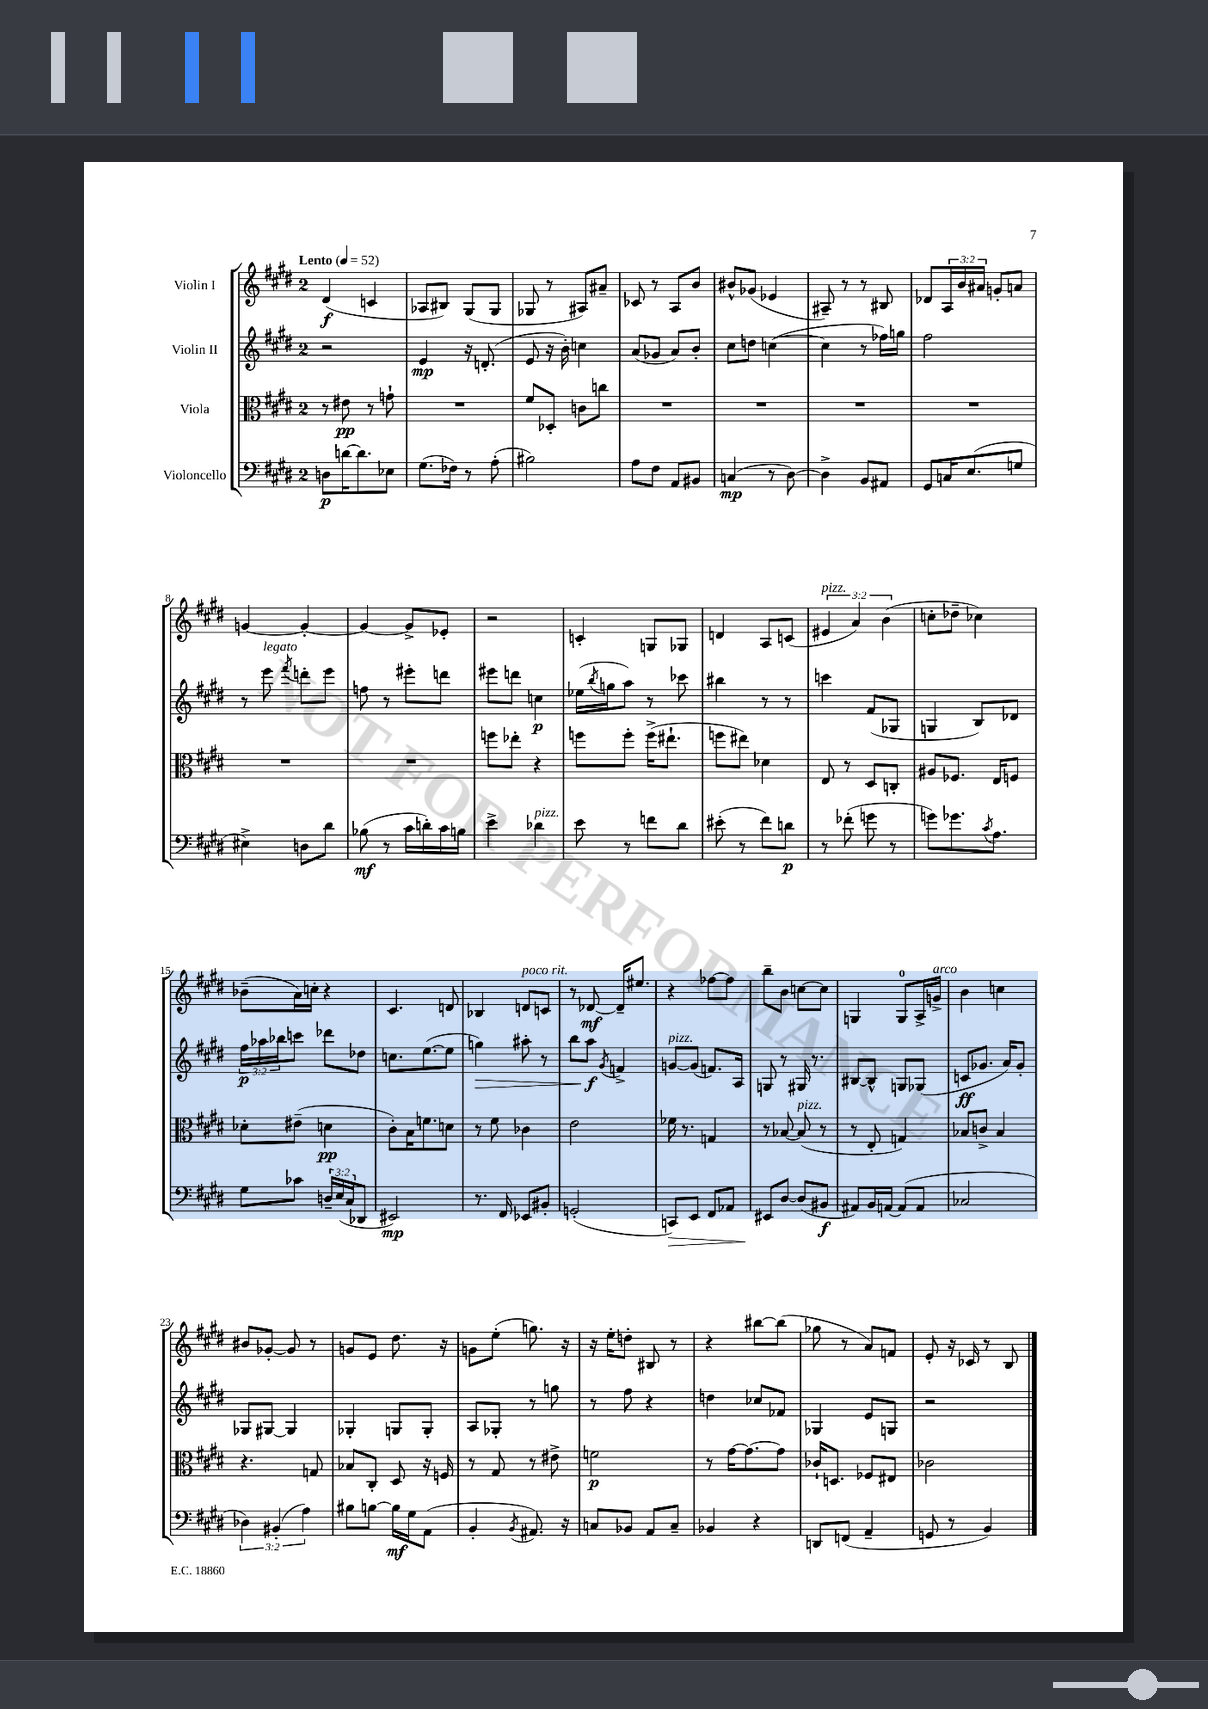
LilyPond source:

<<
\new StaffGroup <<
\new Staff = "s0" \with { instrumentName = "Violin I" } {
    \clef treble \key e \major \once \override Staff.TimeSignature.style = #'single-digit \time 2/4 \override Staff.TupletNumber.text = #tuplet-number::calc-fraction-text \tempo "Lento" 4 = 52
    dis'4\f( c'4 |
    aes8 bis8) gis8( gis8 |
    ges8 r8 ais8) ais'8-- |
    ces'8 r8 a8 b'8 |
    bis'8-^ ges'8( ees'4 |
    ais8--) r8 r8 bis8 |
    des'8 \tuplet 3/2 { a16 b'16 ais'16 } g'8-. a'8 |
    g'4~ g'4~-. |
    g'4~ g'8-> ees'8-. |
    r2 |
    c'4-. g8 ges8 |
    d'4 a8 c'8( |
    \tuplet 3/2 { eis'4^\markup { \italic "pizz." } a'4) b'4( } |
    c''8-. des''8-- ces''4) |
    bes'8--( a'16) c''16-. r4 |
    cis'4. d'8 |
    bes4 d'8^\markup { \italic "poco rit." } c'8 |
    r8 des'8~\mf des'16-- eis''8. |
    r4 fes''8~ fes''8 |
    b''8-- b'8 c''8~ c''8 |
    g4 g8-0 a16-> g'16->^\markup { \italic "arco" } |
    b'4 c''4 |
    bis'8 ges'8~-. ges'8 r8 |
    g'8 e'8 dis''8. r16 |
    g'8 e''8-.( g''8.) r16 |
    r16 e''16-. d''8-. bis8 r8 |
    r4 bis''8~ bis''8( |
    ges''8 r8 a'8) f'8 |
    e'8-. r16 ces'16 r8 b8 \bar "|." |
}
\new Staff = "s1" \with { instrumentName = "Violin II" } {
    \clef treble \key e \major \once \override Staff.TimeSignature.style = #'single-digit \time 2/4 \override Staff.TupletNumber.text = #tuplet-number::calc-fraction-text
    r2 |
    e'4\mp r16 d'8.-.( |
    e'8 r16 b'16-.) c''4 |
    a'8( ges'8 a'8) b'8-. |
    cis''8 d''8 c''4~( |
    c''4 r8 fes''16) g''16 |
    fis''2 |
    r8 e'''8^\markup { \italic "legato" } \acciaccatura { fis'''8 } d'''8-. e'''8 |
    f''8 r8 eis'''8-. d'''8 |
    eis'''8 d'''8 c''4\p |
    ees''16( \acciaccatura { b''8 } g''16 a''8) r8 ces'''8 |
    bis''4 r8 r8 |
    c'''4 fis'8( ges8 |
    g4 b8) des'8 |
    \tuplet 3/2 { fis''16\p aes''16 bes''16 } c'''8 des'''8 des''8 |
    c''8. e''8.~( e''8 |
    g''4\>) ais''8-. r8 |
    b''8 a''8\f\! \acciaccatura { gis'8 } f'4-> |
    g'8~^\markup { \italic "pizz." } g'8( f'8.) a16 |
    g8 r8 gis16 r8. |
    bis8~ bis8-^ g8 ges8( |
    c'8\ff ges'8. a'16) ges'8-. |
    ges8 gis8~ gis4 |
    ges4-. g8 g8-. |
    a8 ges8-. r8 g''8 |
    r8 fis''8 r4 |
    d''4 ces''8 fes'8 |
    ges4 e'8 g8 |
    r2 \bar "|." |
}
\new Staff = "s2" \with { instrumentName = "Viola" } {
    \clef alto \key e \major \once \override Staff.TimeSignature.style = #'single-digit \time 2/4
    r8 eis'8\pp r8 g'8-! |
    R2 |
    fis'8 des8-. c'8 c''8 |
    R2 |
    R2 |
    R2 |
    R2 |
    R2 |
    R2 |
    f''8 ees''8-. r4 |
    f''8 f''8-. f''16->( eis''8.-! |
    f''8 eis''8) des'4 |
    e8 r8 dis8 c8-. |
    ais8 fes8. e16 f8 |
    des'8-. eis'8--( d'4\pp |
    cis'8-.) b16 f'8. d'8 |
    r8 fis'8 ces'4 |
    e'2 |
    fes'16 r8. g4 |
    r8 bes8~ bes8^\markup { \italic "pizz." }( r8 |
    r8 e8-. g4) |
    bes8 c'8-> bes4 |
    r4. g8 |
    bes8 cis8-. dis8 r16 f16 |
    r8 gis8 r8 eis'8-> |
    f'2\p |
    r8 gis'16~ gis'8.~ gis'8 |
    ces'16-! d8. fes8 eis8 |
    ces'2 \bar "|." |
}
\new Staff = "s3" \with { instrumentName = "Violoncello" } {
    \clef bass \key e \major \once \override Staff.TimeSignature.style = #'single-digit \time 2/4 \override Staff.TupletNumber.text = #tuplet-number::calc-fraction-text
    d8\p d'16~ d'8. ees8 |
    gis8.( fes16) r8 a8-.( |
    bis2) |
    a8 fis8 a,8 bis,8 |
    c4\mp( r8 dis8~) |
    dis4-> b,8 ais,8 |
    gis,8 c16 e8.( g8 |
    eis4->) d8 dis'8 |
    bes8\mf( r8 cis'16 d'16-.) cis'16 b16 |
    e'4-> des'4^\markup { \italic "pizz." } |
    e'8 r8 f'8 dis'8 |
    eis'8-.( r8 fis'8) d'8\p |
    r8 fes'8-.( g'8 r8 |
    g'8) ges'8. \acciaccatura { cis'8 } a8. |
    gis8 ces'8 \tuplet 3/2 { d16-- e16( cis16 } des,8 |
    eis,2\mp) |
    r8. fis,16 ees,8 bis,8-. |
    g,2-.( |
    c,8\>) e,8 fis,8 aes,8 |
    eis,8\! dis8~ dis8( bis,8\f |
    ais,8) b,16 a,16~ a,8( a,8 |
    ces2 |
    \tuplet 3/2 { des4) bis,4-.( a4) } |
    bis8 b8~ b16\mf gis16 a,8( |
    b,4-. \acciaccatura { b,8 } ais,8.) r16 |
    c8 bes,8 a,8 c8-- |
    bes,4 r4 |
    d,8 f,8( a,4-- |
    g,8 r8 b,4) \bar "|." |
}
>>
>>
